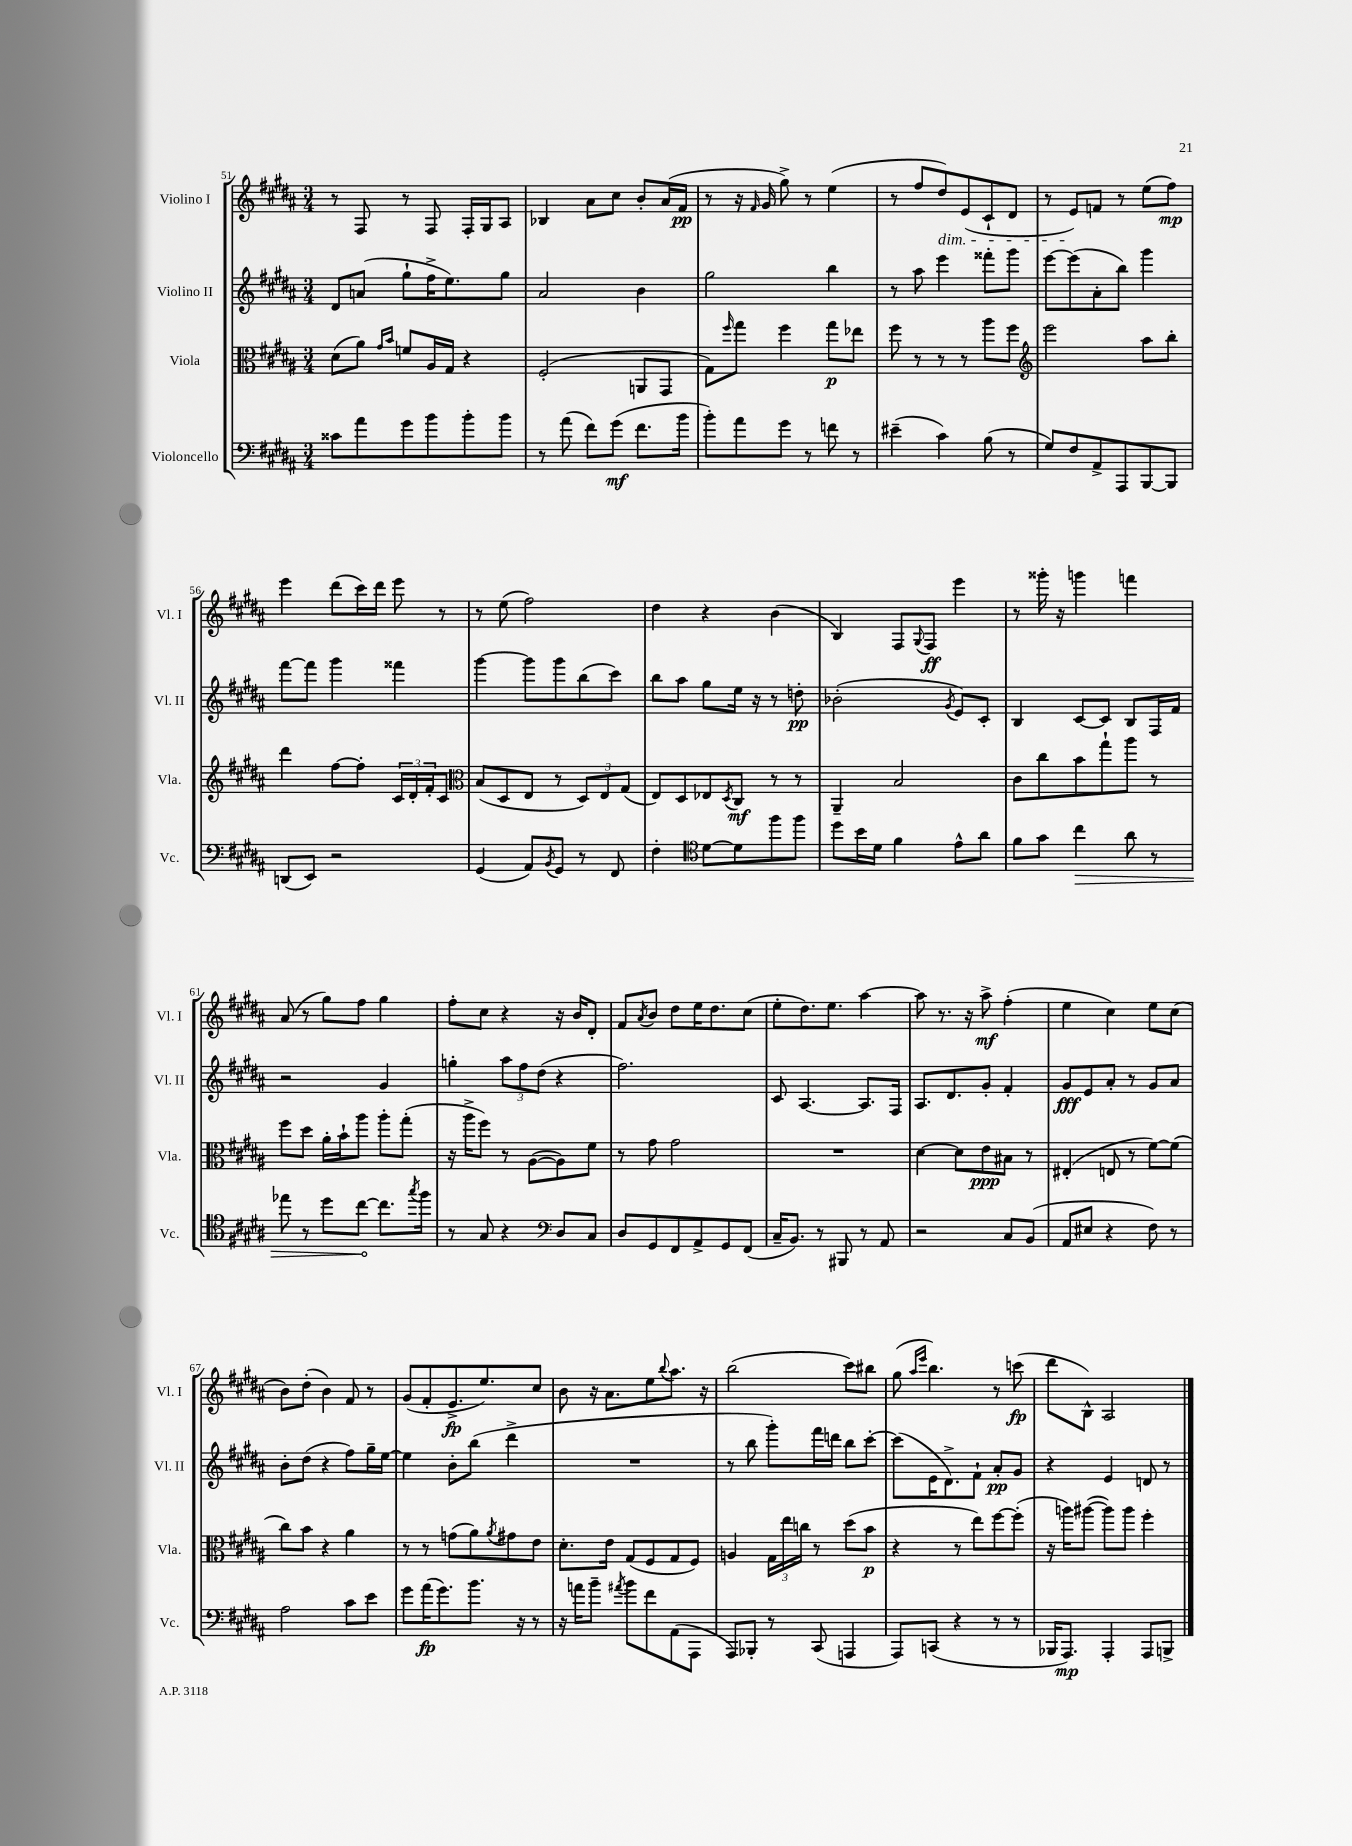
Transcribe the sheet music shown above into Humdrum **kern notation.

**kern	**kern	**kern	**kern
*staff4	*staff3	*staff2	*staff1
*clefF4	*clefC3	*clefG2	*clefG2
*k[f#c#g#d#a#]	*k[f#c#g#d#a#]	*k[f#c#g#d#a#]	*k[f#c#g#d#a#]
*M3/4	*M3/4	*M3/4	*M3/4
8c##\L	(8d#\L	8d#/L	8r
8a#\	8a#\J)	(8a/J	8F#/
.	16qqg#/LL	.	.
.	16qqb/JJ	.	.
8g#\	8f/L	8gg#`\L	8r
8b\	16A#/L	16ff#^\K	8F#/
.	16G#/JJ	8.ee\)	.
8b'\	4r	.	16F#'/LL
.	.	.	16G#/J
8b\J	.	8gg#\J	8A#/J
=	=	=	=
8r	(2F#'/	2a#/	4B-/
(8a#\	.	.	.
8f#\L)	.	.	8a#\L
(8g#\J	.	.	8cc#\J
8.f#\L	8AA/L	4b\	8b'/L
.	8GG#/J	.	(16a#/L
16b\Jk	.	.	16f#/JJ
=	=	=	=
8b'\L)	8G#\L)	2gg#\	8r
.	16qqff#/	.	.
8a#\	8gg#\J	.	16r
.	.	.	16qqf#/
.	.	.	16g#/
8g#\J	4ff#\	.	8gg#^\)
8r	.	.	8r
8f\	8gg#\L	4bb\	(4ee\
8r	8ee-\J	.	.
=	=	=	=
(4e#~\	8ff#\	8r	8r
.	8r	8aa#\	8ff#/L
4c#\)	8r	4eee\	8dd#/)
.	8r	.	(8e/
(8B\	8aa#\L	8fff##'\L	8c#`/
8r	8ff#\J	8ggg#\J	8d#/J
=	=	=	=
*	*clefG2	*	*
8G#/L)	2eee\	[8eee\L	8r
8F#/	.	(8eee\]	8e/L)
8AA#^/	.	8a#'\	8f/J
8AAA#/	.	8bb\J)	8r
[8BBB/	8aa#\L	4ggg#\	(8ee\L
8BBB/]J	8bb'\J	.	8ff#\J)
=	=	=	=
(8DD/L	4ddd#\	[8fff#\L	4eee\
8EE/J)	.	8fff#\]J	.
2r	[8ff#\L	4ggg#\	(8ddd#\L
.	8ff#'\]J	.	16ccc#\L)
.	.	.	16ddd#\JJ
.	24c#/LL	4fff##\	8eee\
.	24d#'/	.	.
.	24f#'/J	.	.
.	8c#/J	.	8r
=	=	=	=
*	*clefC3	*	*
(4GG#/	(8B/L	[4ggg#\	8r
.	8D#/	.	(8ee\
8AA#/L)	8E/J	8ggg#\]L	2ff#\)
8qBB/	.	.	.
8GG#/J	8r	8ggg#\	.
8r	12D#/L)	(8bb\	.
.	12E/	.	.
8FF#/	.	8ccc#\J)	.
.	(12G#/J	.	.
=	=	=	=
4F#'\	8E/L)	8bb\L	4dd#\
.	8D#/	8aa#\J	.
*clefC4	*	*	*
[8d#\L	8E-/	8gg#\L	4r
.	8qD#/	.	.
8d#\]	8C#/J	16ee\Jk	.
.	.	16r	.
8ff#\	8r	8r	(4b\
8ff#\J	8r	8dd'\	.
=	=	=	=
8dd#\L	4AA#~/	(2b-'\	4B/)
16b\L	.	.	.
16d#\JJ	.	.	.
4f#\	2B/	.	8F#/L
.	.	.	8qqG#/
.	.	.	8F#/J
.	.	8qg#/	.
8e^^\L	.	8e/L)	4eee\
8a#\J	.	8c#'/J	.
=	=	=	=
8f#\L	8c#\L	4B/	8r
8g#\J	8cc#\	.	16ggg##'\
.	.	.	16r
4cc#\	8b\	[8c#/L	4ggg\
.	8gg#`\	8c#/]J	.
8a#\	8aa#\J	8B/L	4fff\
8r	8r	16F#/L	.
.	.	16f#/JJ	.
=	=	=	=
8ee-\	8ff#\L	2r	(8a#/
8r	8dd#\J	.	8r
8dd#\L	16a#'\LL	.	8gg#\L)
.	16b`\J	.	.
[8cc#\J	8aa#\J	.	8ff#\J
8.cc#\]L	8aa#'\L	4g#/	4gg#\
.	(8gg#'\J	.	.
8qgg#/	.	.	.
16ff#\Jk	.	.	.
=	=	=	=
8r	16r	4gg'\	8ff#'\L
.	16aa#^\LK	.	.
8G#/	8ff#\J)	.	8cc#\J
4r	8r	12aa#\L	4r
.	.	12ff#\	.
.	([8A#\L	.	.
.	.	(12dd#\J	.
*clefF4	*	*	*
8D#/L	8A#\])	4r	16r
.	.	.	16b/LK
8C#/J	8f#\J	.	8d#'/J
=	=	=	=
8D#/L	8r	2.ff#\)	8f#/L
.	.	.	8qa#/
8GG#/	8g#\	.	8b/J
8FF#/	2g#\	.	8dd#\L
8AA#^/	.	.	16ee\K
.	.	.	8.dd#\
8GG#/	.	.	.
(8FF#/J	.	.	(8cc#\J
=	=	=	=
16C#~/LK	2.r	8c#/	8ee'\L
8.BB/J)	.	.	.
.	.	[4.A#/	8.dd#\)
8r	.	.	.
.	.	.	8.ee\J
8BBB#/	.	.	.
8r	.	8.A#/]L	[4aa#\
8AA#/	.	.	.
.	.	16F#/Jk	.
=	=	=	=
2r	[4d#\	8.A#/L	8aa#\]
.	.	.	8.r
.	.	8.d#/	.
.	8d#\]L	.	.
.	.	.	16r
.	8e\	8g#'/J	8aa#^\
8C#/L	8B#\J	4f#'/	(4ff#'\
(8BB/J	8r	.	.
=	=	=	=
8AA#/L	(4E#'/	8g#/L	4ee\
8E#/J	.	8e/	.
4r	8E/	8a#'/J	4cc#\)
.	8r	8r	.
8F#\)	[8f#\L)	8g#/L	8ee\L
8r	(8f#\]J	8a#/J	(8cc#\J
=	=	=	=
2A#\	8cc#\L)	8b'\L	8b\L)
.	8b\J	(8dd#\J	(8dd#'\J
.	4r	4r	4b\)
8c#\L	4a#\	8ff#\L)	8f#/
8e\J	.	16gg#~\L	8r
.	.	[16ee\JJ	.
=	=	=	=
8g#\L	8r	4ee\]	(8g#/L
(16a#\K	8r	.	8f#'/
8.g#\)	.	.	.
.	(8g\L	8b'\L	8.e^/
8.b\J	8a#\)	(8bb\J	.
.	.	.	8.ee/)
.	8qa#/	.	.
.	8g#\	4ddd#^\	.
16r	.	.	.
8r	8e\J	.	8cc#/J
=	=	=	=
16r	8.d#'\L	2.r	8b\
16a\LK	.	.	.
8b~\J	.	.	16r
.	16e\Jk	.	8.a#\L
8qa#/	.	.	.
8b\L	(8G#/L	.	.
8f#\	8F#/	.	8ee\
.	.	.	8qqbb/
(8AA#\	8G#/	.	8.aa#\J
8AAA#\J	8F#/J)	.	.
.	.	.	16r
=	=	=	=
8AAA#/L)	4A/	8r	(2bb\
8BBB-'/J	.	8bb\	.
8r	24G#\LL	8ggg#'\L)	.
.	24ee\	.	.
.	24cc\JJ	.	.
(8CC#/	8r	16fff#\L	.
.	.	16ddd\JJ	.
4AAA/	(8dd#\L	8bb\L	8ccc#\L)
.	8b\J	[8ccc#'\J	8bb#\J
=	=	=	=
8AAA#/L)	4r	(8ccc#\]L	(8gg#\
.	.	.	16qqaa#/LL
.	.	.	16qqeee/JJ
(8CC/J	.	16e\K	4.bb\)
.	.	8.d#^\)	.
4r	8r	.	.
.	8ee\L)	8f#`\J	.
8r	[8ff#\	8a#'/L	8r
8r	(8ff#'\]J	8g#/J	(8ccc\
=	=	=	=
16BBB-/LK	16r	4r	8ddd#\L
8.AAA#/J)	16aa\LK)	.	.
.	([8aa#\J	.	8B^^\J)
4AAA#'/	8aa#\]L)	4e/	2A#/
.	8aa#\J	.	.
8AAA#/L	4ff#'\	8d/	.
8BBB^/J	.	8r	.
==	==	==	==
*-	*-	*-	*-
